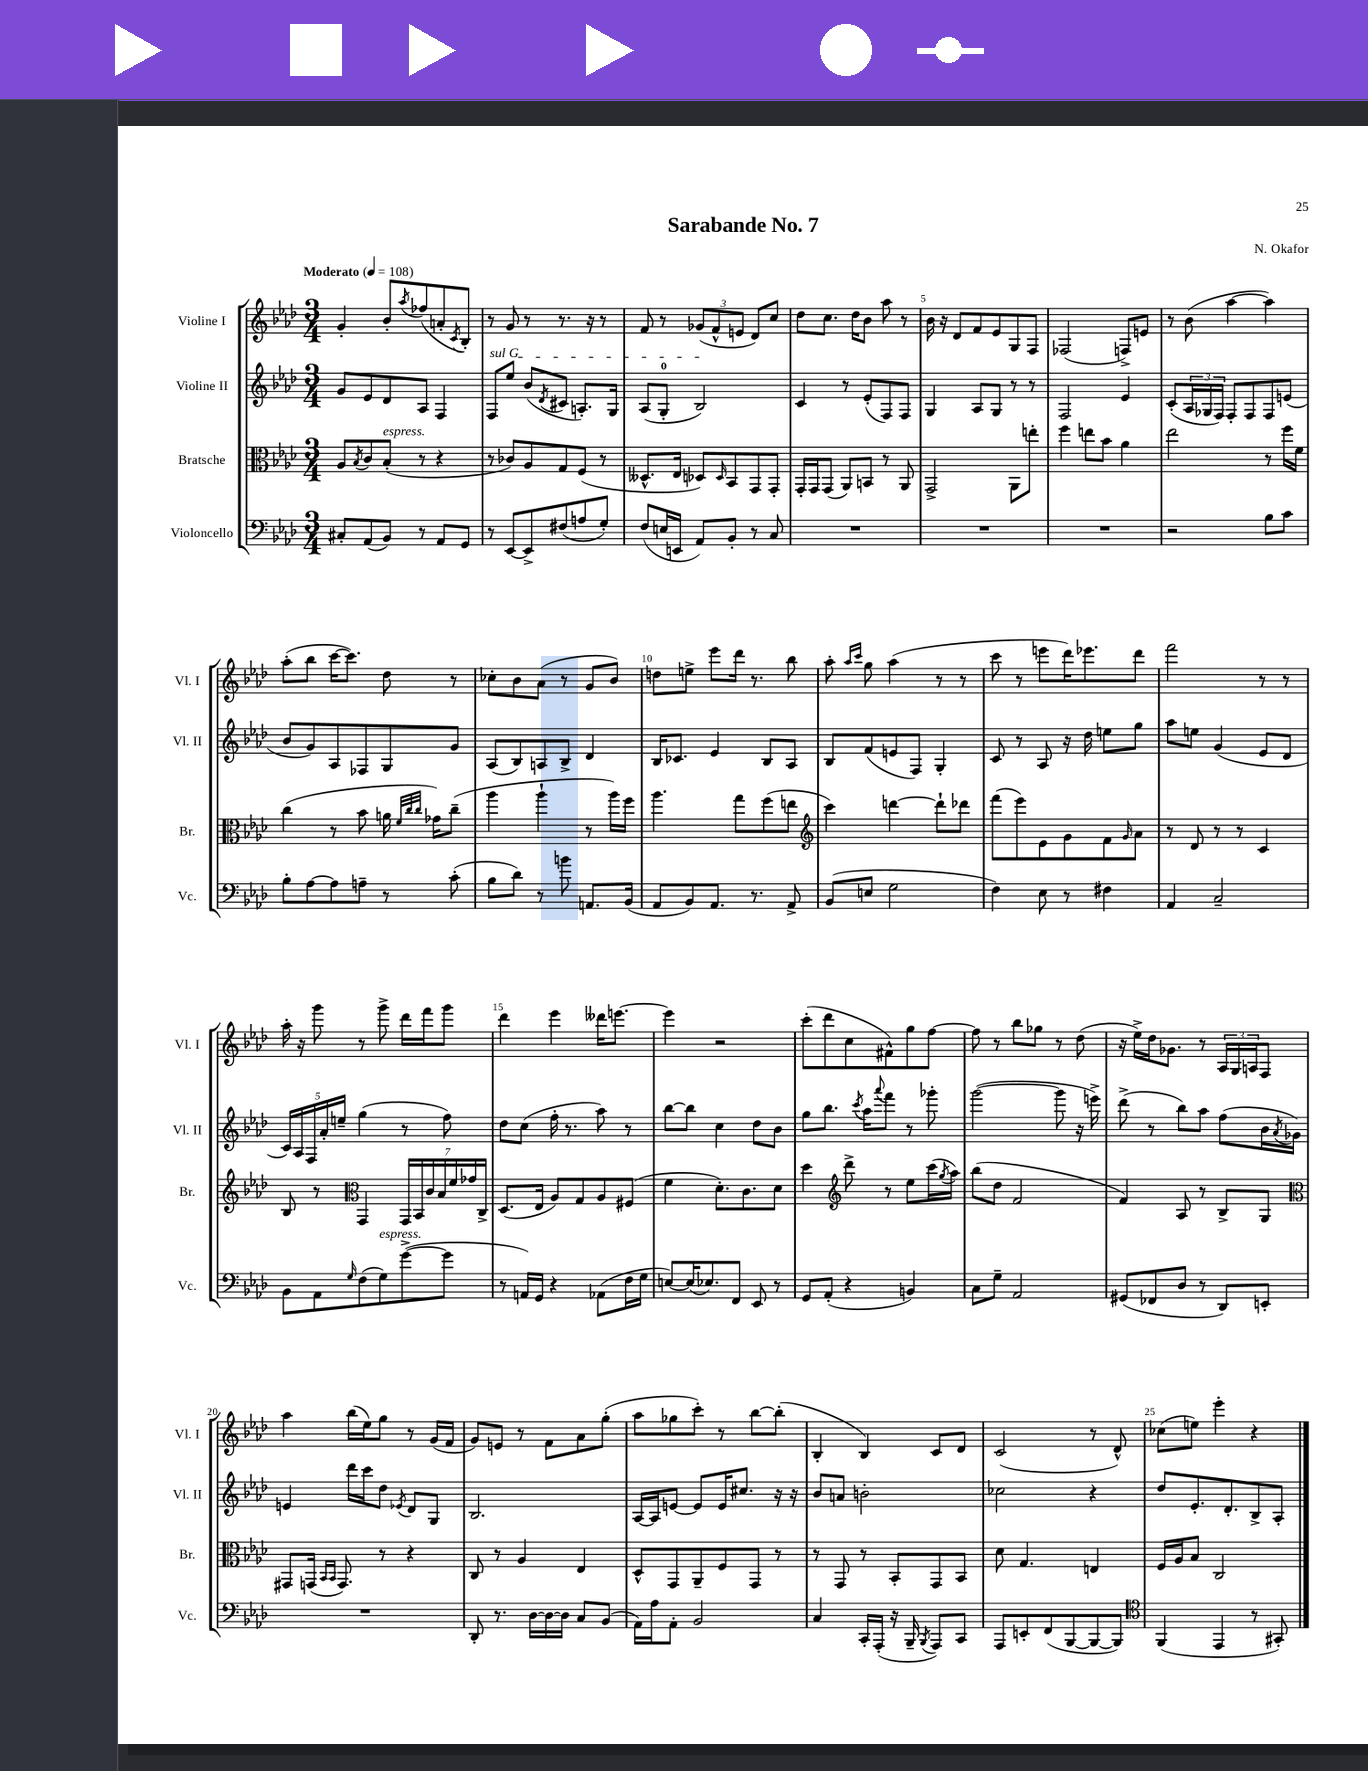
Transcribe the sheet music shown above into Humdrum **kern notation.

**kern	**kern	**kern	**kern
*part4	*part3	*part2	*part1
*staff4	*staff3	*staff2	*staff1
*I"Violoncello	*I"Bratsche	*I"Violine II	*I"Violine I
*I'Vc.	*I'Br.	*I'Vl. II	*I'Vl. I
*clefF4	*clefC3	*clefG2	*clefG2
*k[b-e-a-d-]	*k[b-e-a-d-]	*k[b-e-a-d-]	*k[b-e-a-d-]
*M3/4	*M3/4	*M3/4	*M3/4
*MM108	*MM108	*MM108	*MM108
=1	=1	=1	=1
!	!	!	!LO:TX:a:B:t=Moderato
8C#X'/L	8A-/L	8g/L	4g'/
.	8qB-/	.	.
(8AA-/	8c/	8e-/	.
!	!LO:TX:a:i:t=espress.	!	!
8BB-/J)	(8B-'/J	8d-/	8b-'/L
.	.	.	8qaa-/
8r	8r	8A-/J	(8ff-X/
8AA-/L	4r	4F/	8an'/
.	.	.	8qc/
8GG/J	.	.	8B-'/J)
=2	=2	=2	=2
!	!	!LO:TX:a:i:t=sul G	!
8r	8r	8F/L	8r
[8EE-/L	8c-X/L)	8ee-/J	8g/
8EE-^/]	8A-/	(8b-/L	8r
.	.	8qd-/	.
(8F#X/	8G/	8c#X/J	8.r
8An/	(8F/J	8.An'/L)	.
.	.	.	16r
8G'/J)	8r	.	8r
.	.	16G/Jk	.
=3	=3	=3	=3
(8F/L	8.D--X^^/L	(8A-/L	8f/
16En/L	.	8G'/J	8r
16EEn/JJ	16E-/Jk	.	.
8AA-/L)	8D-X/L)	2B-/)	(12g-X/L
.	.	.	12f^^/
.	16qqD-/	.	.
8BB-'/J	8BB-/	.	.
.	.	.	12en/J
8r	8GG/	.	8d-/L)
8C/	8GG'/J	.	8cc/J
=4	=4	=4	=4
2.r	16GG'/LL	4c/	8dd-\L
.	16GG/J	.	.
.	(8GG/J	.	8.cc\J
.	8AA-/L)	8r	.
.	.	.	16dd-\KL
.	8BBn/J	(8e-'/L	8b-\J
.	8r	8F/)	8aa-\
.	8AA-/	8F/J	8r
=5	=5	=5	=5
2.r	2GG^/	4G/	16b-\
.	.	.	16r
.	.	.	8d-/L
.	.	8A-/L	8f/
.	.	8G/J	8e-/
.	8AA-\L	8r	8G/
.	8een'\J	8r	8F/J
=6	=6	=6	=6
2.r	4ff\	2F/	(2F-X/
.	8een\L	.	.
.	8b-\J	.	.
.	4a-\	4e-/	8Fn^/L)
.	.	.	8en/J
=7	=7	=7	=7
2r	2ee-\	(8c'/L	8r
.	.	24A-/L	(8b-\
.	.	24G-X/	.
.	.	24F/JJ)	.
.	.	8F'/L	[4aa-\
.	.	8F/	.
8B-\L	8r	8F/	4aa-\])
8c\J	16ff\LL	(8en/J	.
.	16f\JJ	.	.
!!LO:LB:g=z
=8	=8	=8	=8
8B-'\L	(4cc\	8b-/L	(8aa-'\L
[8A-\	.	8g/)	8bb-\J
8A-\]	8r	8A-/	[16ccc\KL
.	.	.	8.ccc\J])
8An~\J	8b-\	8F-X/	.
8r	16an\	8G/	8dd-\
.	32qqf/LLL	.	.
.	32qqcc/	.	.
.	32qqcc/JJJ	.	.
.	16g-X\KL)	.	.
(8c'\	(8cc~\J	8g/J	8r
=9	=9	=9	=9
8B-\L	4aa-\	(8A-/L	8cc-X'\L
8d-\J)	.	8B-/)	8b-\
8r	4aa-`\	8An/	(8a-\J
8bn\	.	8B-^/J	8r
8.AAn/L	8r	4d-/	8g/L
.	16aa-\LL)	.	8b-/J)
(16BB-/Jk	16ff\JJ	.	.
=10	=10	=10	=10
8AA-/L	4.aa-\	16B-/KL	8ddn\L
.	.	8.c-X/J	.
8BB-/)	.	.	8een^\J
8.AA-/J	.	4e-/	8eee-\L
.	8gg\L	.	16ddd-\Jk
8.r	.	.	8.r
.	(8ff\	8B-/L	.
8AA-^/	8een\J	8A-/J	8bb-\
=11	=11	=11	=11
*	*clefG2	*	*
(8BB-/L	4ccc\)	8B-/L	8aa-'\
.	.	.	16qqaa-/LL
.	.	.	16qqccc/JJ
8En/J	.	(8f/	8gg\
2G\	[4dddn\	8en/	(4aa-\
.	.	8F/J)	.
.	8ddd`\L]	4G'/	8r
.	8ddd-X\J	.	8r
=12	=12	=12	=12
4F\)	(8fff\L	8c/	8ccc\
.	8eee-\)	8r	8r
8E-\	8e-\	8A-/	8eeen\L
8r	8g\	16r	16ddd-\K)
.	.	16dd-\	8.eee-X\
4F#X\	8f\	8een\L	.
.	16qqg/	.	.
.	8a-\J	8gg\J	8ddd-\J
=13	=13	=13	=13
4AA-/	8r	8aa-\L	2fff\
.	8d-/	8een\J	.
2C~/	8r	(4g/	.
.	8r	.	.
.	4c/	8e-/L	8r
.	.	8d-/J	8r
!!LO:LB:g=z
=14	=14	=14	=14
8BB-\L	8B-/	20c/LL)	16aa-'\
.	.	20A-/	.
.	.	.	16r
.	.	20F/	.
8AA-\	8r	.	8ggg\
.	.	20a-'/	.
.	.	20een~/JJ	.
16qqG/	.	.	.
*	*clefC3	*	*
(8F\	4GG/	(4gg\	8r
!LO:TX:a:i:t=espress.	!	!	!
8G\)	.	.	8ggg^\
([8g^\	28GG/LL	8r	16ddd-\LL
.	28BB-/	.	.
.	.	.	16fff\J
.	28c/	.	.
.	28B-/	.	.
8g\J]	.	8ff\)	8ggg\J
.	28f/	.	.
.	28g-X/	.	.
.	28C^/JJ	.	.
=15	=15	=15	=15
8r	(8.D-/L	8dd-\L	4ddd-\
16AAn/LL)	.	(8cc\J	.
16GG/JJ	16E-/Jk	.	.
4r	8A-/L)	16ff'\	4eee-\
.	.	8.r	.
.	8G/	.	.
(8AA-X\L	8A-/	8aa-\)	16ddd--X\KL
.	.	.	[8.eeen\J
16F\L	(8F#X/J	8r	.
16G\JJ	.	.	.
=16	=16	=16	=16
[8En/L)	4f\	[8bb-\L	4eee\]
(16E/K]	.	8bb-\J]	.
8.E-X/)	.	.	.
.	8.d-'\L)	4cc\	2r
8FF/J	.	.	.
.	8.c\	.	.
8EE-/	.	8dd-\L	.
8r	8d-\J	8b-\J	.
=17	=17	=17	=17
8GG/L	4dd-\	8gg\L	(8ccc'\L
(8AA-'/J	.	8.bb-\J	8ddd-\
*	*clefG2	*	*
4r	8ddd-^\	.	8cc\
.	.	8qccc/	.
.	.	16aa-\KL	.
.	.	8qqaaa-/	.
.	8r	8fff\J	8f#X^^\)
4BBn/)	8ee-\L	8r	8gg\
.	(16ccc\L	8ggg-X'\	[8ff\J
.	8qgg/	.	.
.	16aa-\JJ)	.	.
=18	=18	=18	=18
8C\L	(8bb-\L	([2ggg\	8ff\]
8G~\J	8dd-\J	.	8r
2AA-/	2f/	.	8bb-\L
.	.	.	8gg-X\J
.	.	8ggg\]	8r
.	.	16r	(8dd-\
.	.	16eeen^\)	.
=19	=19	=19	=19
(8GG#X/L	4f/)	(8ddd-^\	16r
.	.	.	16ee-^\LL)
8FF-X/	.	8r	16dd-\J
.	.	.	8.g-X\J
8D-/J	8A-/	8bb-\L)	.
8r	8r	8aa-\J	8r
8DD-/L)	8B-^/L	(8ff\L	24A-/LL
.	.	.	24G/
.	.	.	24An/J
8EEn'/J	8G/J	16b-\L	8F/J
.	.	8qa-/	.
.	.	16g-X\JJ)	.
!!LO:LB:g=z
=20	=20	=20	=20
*	*clefC3	*	*
2.r	8GG#X/L	4en/	4aa-\
.	(16GGn/Jk	.	.
.	16qqBB-/LL	.	.
.	16qqBB-/JJ	.	.
.	8.GG/)	.	.
.	.	16ddd-\LL	(16bb-\LL
.	.	16ccc\J	16ee-\J)
.	8r	8dd-\J	8gg\J
.	.	8qe-X/	.
.	4r	8d-/L	8r
.	.	8G/J	(16g/LL
.	.	.	16f/JJ
=21	=21	=21	=21
8DD-'/	8C/	2.B-/	8g/L)
8.r	8r	.	8en/J
.	4A-/	.	8r
[16D-\LL	.	.	.
16D-\_	.	.	8f\L
16D-\JJ]	.	.	.
8C/L	4E-/	.	8a-\
(8BB-/J	.	.	(8gg'\J
=22	=22	=22	=22
16AA-\LL)	8D-^^/L	[16A-/LL	8aa-\L
16A-\J	.	16A-/J]	.
8AA-'\J	8GG/	[8en/J	8gg-X\
2BB-/	8AA-~/	8e/L]	8ccc'\J)
.	8F/	16e/K	8r
.	.	8.cc#X/J	.
.	8GG/J	.	[8bb-\L
.	8r	16r	(8bb-'\J]
.	.	16r	.
=23	=23	=23	=23
4C/	8r	8b-/L	4B-'/
.	8GG/	8an/J	.
16CC'/LL	8r	2bn'\	4B-/)
(16AAA-'/JJ	.	.	.
16r	8BB-'/L	.	.
16BBB-~/	.	.	.
8qBBB-/	.	.	.
8AAA-/L)	8GG/	.	8c/L
8CC/J	8BB-/J	.	8d-/J
=24	=24	=24	=24
8AAA-/L	8d-\	2cc-X\	(2c/
8EEn'/	4.G/	.	.
(8FF/	.	.	.
[8BBB-/	.	.	.
8BBB-/_	4En/	4r	8r
8BBB-/J])	.	.	8d-^^/)
=25	=25	=25	=25
*clefC4	*	*	*
(4FF/	16F/LL	8dd-/L	(8cc-X\L
.	16A-/J	.	.
.	8B-/J	8.e-'/	8een\J)
4EE-/	2C/	.	4eee-'\
.	.	8.d-'/	.
8r	.	8B-^/	4r
8GG#X'/)	.	8A-'/J	.
==	==	==	==
*-	*-	*-	*-
